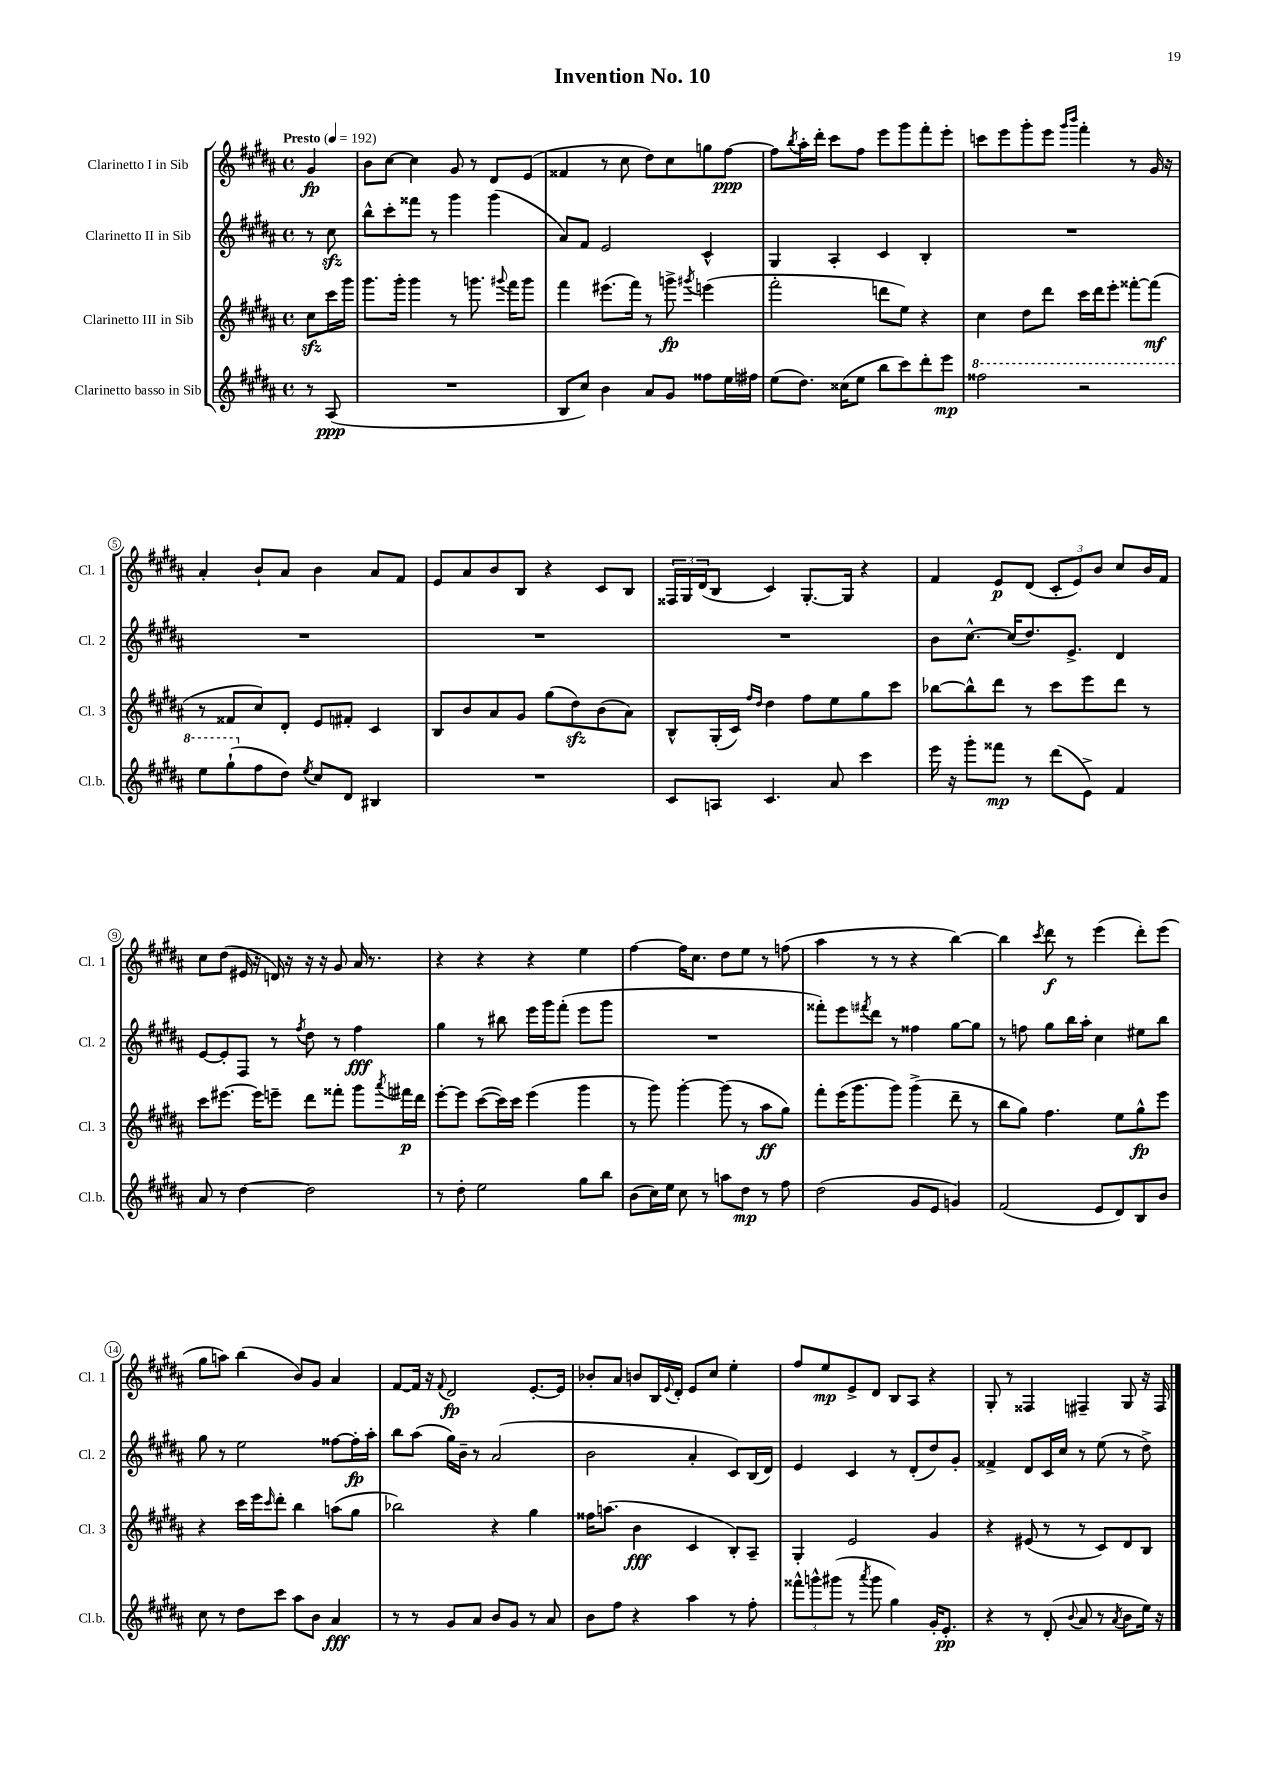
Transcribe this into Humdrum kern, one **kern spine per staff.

**kern	**kern	**kern	**kern
*staff4	*staff3	*staff2	*staff1
*clefG2	*clefG2	*clefG2	*clefG2
*k[f#c#g#d#a#]	*k[f#c#g#d#a#]	*k[f#c#g#d#a#]	*k[f#c#g#d#a#]
*M4/4	*M4/4	*M4/4	*M4/4
*met(c)	*met(c)	*met(c)	*met(c)
*MM192	*MM192	*MM192	*MM192
8r	8cc#	8r	4g#
(8A#	16ccc#	8cc#	.
.	16ggg#	.	.
=	=	=	=
1r	8.ggg#	8bb^^	8b
.	.	8ccc#'	[8cc#
.	16ggg#'	.	.
.	4ggg#	8fff##	4cc#]
.	.	8r	.
.	8r	4ggg#	8g#
.	8.ggg	.	8r
.	.	(4ggg#	8d#
.	8qqggg#	.	.
.	16fff#	.	.
.	8ggg#	.	(8e
=	=	=	=
8B	4fff#	8a#)	4f##
8cc#)	.	8f#	.
4b	(8.eee#	2e	8r
.	.	.	8cc#
.	16fff#)	.	.
8a#	8r	.	8dd#)
8g#	8ggg^	.	8cc#
.	8qggg#	.	.
8ff##	(4eee	4c#^^	8gg
16ee	.	.	[8ff#
16ff#	.	.	.
=	=	=	=
(8ee	2fff#'	4G#	8ff#]
.	.	.	8qbb
8.dd#)	.	.	16aa#'
.	.	.	16ddd#'
.	.	4A#'	8ccc#
(16cc##	.	.	.
8ee	.	.	8ff#
8bb	8ddd	4c#	8eee
8ccc#)	8ee)	.	8ggg#
8ddd#'	4r	4B'	8fff#'
8eee	.	.	8eee'
=	=	=	=
2fff##	4cc#	1r	8ccc
.	.	.	8eee
.	8dd#	.	8ggg#'
.	8ddd#	.	8eee
.	.	.	16qqggg#
.	.	.	16qqbbb
2r	16ccc#	.	4fff#'
.	16ddd#	.	.
.	8eee'	.	.
.	[8fff##'	.	8r
.	(8fff##]	.	16g#
.	.	.	16r
=	=	=	=
8eee	8r	1r	4a#'
(8ggg#`	8f##	.	.
8ff#	8cc#)	.	8b`
8dd#)	8d#'	.	8a#
8qee	.	.	.
8cc#	8e	.	4b
8d#	8f#'	.	.
4B#	4c#	.	8a#
.	.	.	8f#
=	=	=	=
1r	8B	1r	8e
.	8b	.	8a#
.	8a#	.	8b
.	8g#	.	8B
.	(8gg#	.	4r
.	8dd#)	.	.
.	(8b	.	8c#
.	8a#)	.	8B
=	=	=	=
8c#	8B^^	1r	24F##
.	.	.	24G#
.	.	.	(24d#
8A	(16G#'	.	8B
.	16c#)	.	.
.	16qqff#	.	.
.	16qqdd#	.	.
4.c#	4dd#	.	4c#)
.	8ff#	.	[8.G#'
8a#	8ee	.	.
.	.	.	16G#]
4ccc#	8gg#	.	4r
.	8ccc#	.	.
=	=	=	=
16eee	[8bb-	8b	4f#
16r	.	.	.
8ggg#'	8bb-^^]	[8.cc#^^	.
8fff##	8ddd#	.	8e
.	.	(16cc#]	.
8r	8r	8.dd#)	(8d#
(8ddd#	8ccc#	.	12c#'
.	.	8.e^	.
.	.	.	12e)
8e^)	8eee	.	.
.	.	.	12b
4f#	8ddd#	4d#	8cc#
.	8r	.	16b
.	.	.	16f#
=	=	=	=
8a#	8ccc#	[8e	8cc#
8r	[8.eee#	8e']	(8dd#
[4dd#	.	8F#	16e#
.	16eee#]	.	16r
.	8eee~	8r	16d)
.	.	.	16r
.	.	8qff#	.
2dd#]	8ddd#	8dd#	16r
.	.	.	16r
.	8fff##'	8r	8g#
.	8ggg#	4ff#	16a#
.	.	.	8.r
.	8qaaa#	.	.
.	16fff#	.	.
.	16ddd#	.	.
=	=	=	=
8r	[8eee'	4gg#	4r
8dd#'	8eee]	.	.
2ee	([8ccc#	8r	4r
.	16ccc#])	8bb#	.
.	16ccc#	.	.
.	(4eee	16eee	4r
.	.	16ggg#	.
.	.	(8fff#'	.
8gg#	4ggg#	8eee	4ee
8bb	.	8ggg#	.
=	=	=	=
(8b	8r	1r	[4ff#
16cc#)	8ggg#)	.	.
16ee	.	.	.
8cc#	[4ggg#'	.	16ff#]
.	.	.	8.cc#
8r	.	.	.
8aa	(8ggg#]	.	8dd#
8dd#	8r	.	8ee
8r	8aa#	.	8r
8ff#	8gg#)	.	(8ff
=	=	=	=
(2dd#	8fff#'	8fff##')	4aa#
.	(16eee	8eee	.
.	8.ggg#	.	.
.	.	8qfff#	.
.	.	8ddd#	8r
.	8ggg#)	8r	8r
8g#	(4ggg#^	4ff##	4r
8e	.	.	.
4g)	8ddd#~	[8gg#	[4bb)
.	8r	8gg#]	.
=	=	=	=
(2f#	8bb	8r	4bb]
.	8gg#)	8ff	.
.	.	.	8qccc#
.	4.ff#	8gg#	8ddd#
.	.	16bb	8r
.	.	16aa#'	.
8e	.	4cc#	(4eee
8d#)	8ee	.	.
8B	8gg#^^	8ee#	8ddd#')
8b	8eee	8bb	(8eee
=	=	=	=
8cc#	4r	8gg#	8gg#
8r	.	8r	8aa)
8dd#	16ccc#	2ee	(4bb
.	16eee	.	.
.	16qqccc#	.	.
8ccc#	8ddd#'	.	.
8aa#	4bb	.	8b)
8b	.	.	8g#
4a#	(8aa	[8ff##	4a#
.	8gg#	16ff##']	.
.	.	16aa#'	.
=	=	=	=
8r	2bb-)	8bb	[8f#
8r	.	(8aa#	16f#]
.	.	.	16r
.	.	.	8qqf#
8g#	.	16gg#)	2d#
.	.	16b~	.
8a#	.	8r	.
8b	4r	(2a#	.
8g#	.	.	.
8r	4gg#	.	[8.e'
8a#	.	.	.
.	.	.	16e]
=	=	=	=
8b	16ff##	2b	8b-'
.	(8.aa	.	.
8ff#	.	.	8a#
4r	4b	.	8b
.	.	.	16B
.	.	.	8qqe
.	.	.	16d#'
4aa#	4c#	4a#'	8e
.	.	.	8cc#
8r	8B')	8c#)	4ee'
8ff#'	8A#~	(16B	.
.	.	16d#)	.
=	=	=	=
12fff##^^	4G#'	4e	8ff#
12ggg^^	.	.	.
.	.	.	8ee
(12ggg#	.	.	.
8r	2e	4c#	8e^
8qaaa#	.	.	.
8ggg#	.	.	8d#
4gg#)	.	8r	8B
.	.	(8d#'	8A#
16g#'	4g#	8dd#)	4r
8.e'	.	.	.
.	.	8g#'	.
=	=	=	=
4r	4r	4f##^	8G#'
.	.	.	8r
8r	(8e#	8d#	4F##
(8d#'	8r	16c#	.
.	.	16cc#	.
8qqb	.	.	.
8a#	8r	8r	4F#~
8r	8c#)	(8ee	.
8qa#	.	.	.
8b	8d#	8r	8G#
16ee)	8B	8dd#^)	16r
16r	.	.	16F#
==	==	==	==
*-	*-	*-	*-
